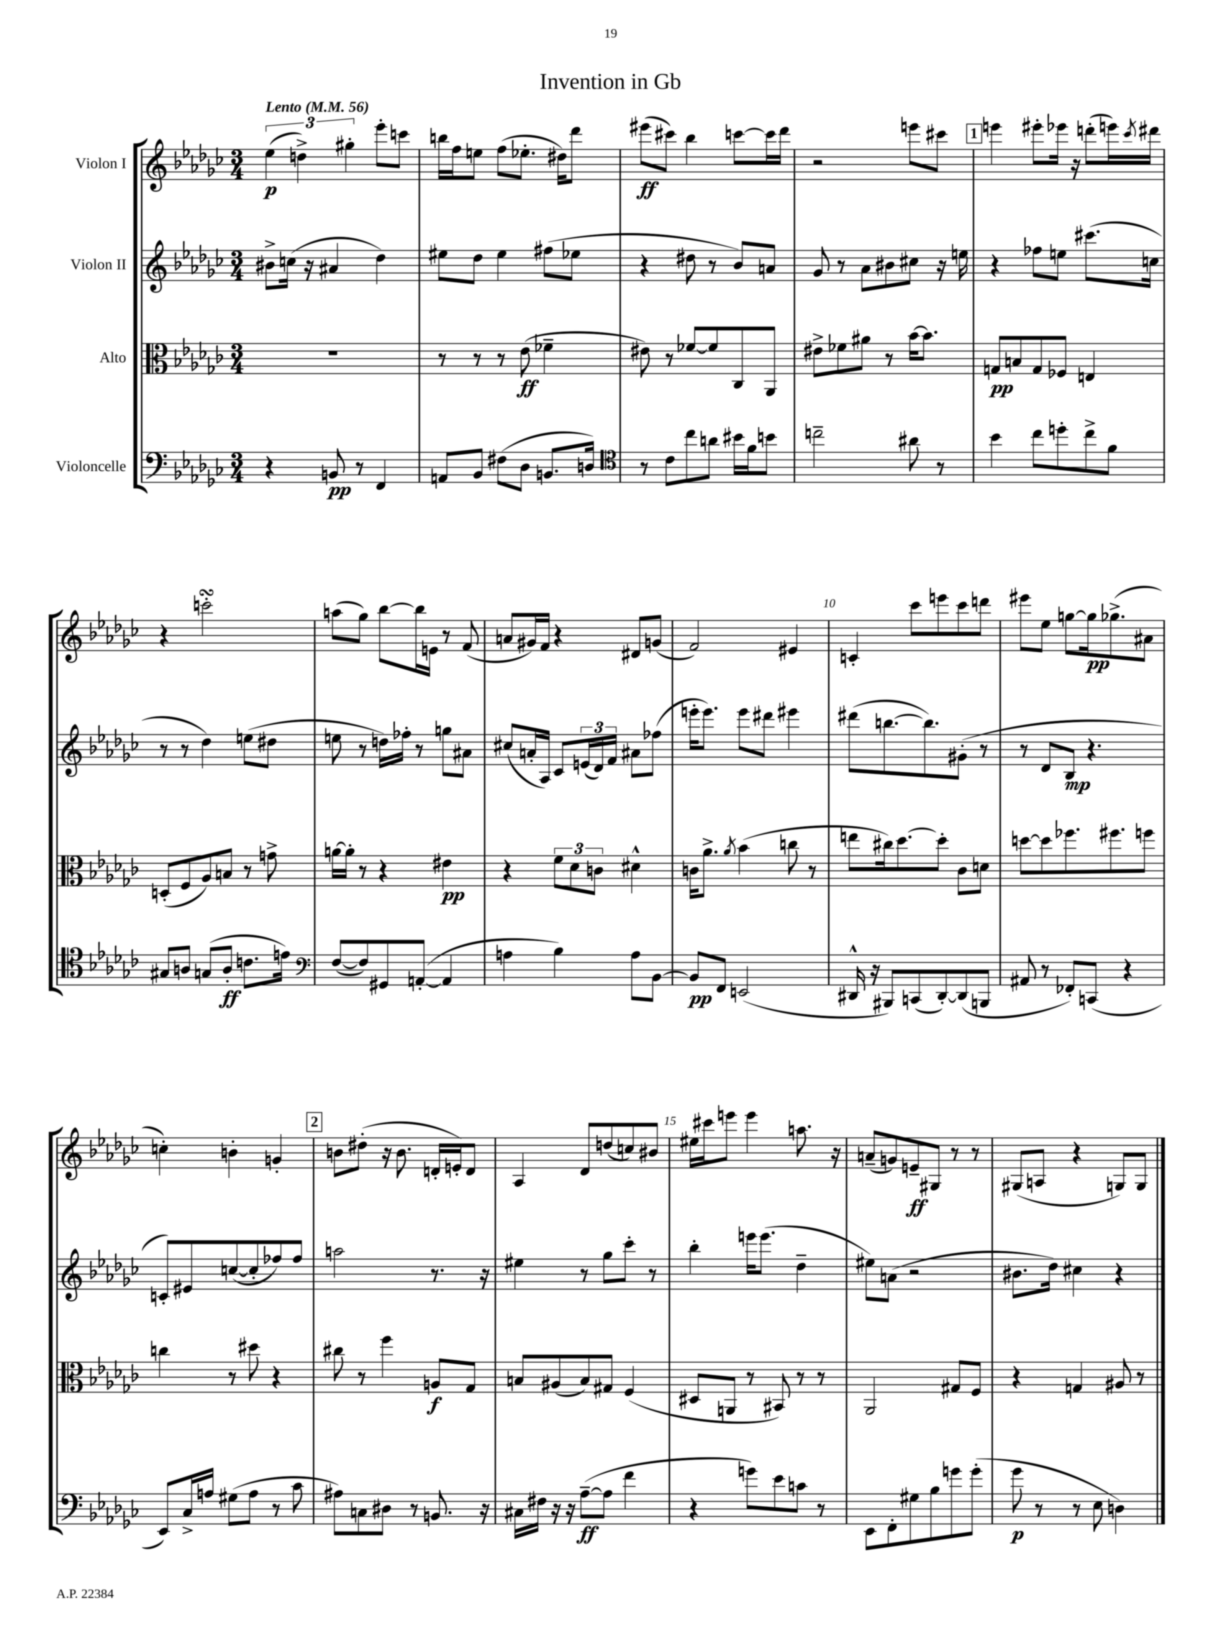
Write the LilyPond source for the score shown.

\header { title = "Invention in Gb" }
<<
\new StaffGroup <<
\new Staff = "s0" \with { instrumentName = "Violon I" } {
    \clef treble \key ges \major \numericTimeSignature \time 3/4 \tempo "Lento" 4 = 56
    \tuplet 3/2 { ees''4\p( d''4->) gis''4-. } ees'''8-. c'''8 |
    b''16 f''16 e''8 f''8( ees''8.-. dis''16) des'''8 |
    eis'''8\ff( cis'''8) bes''4 c'''8~ c'''16 des'''16 |
    r2 e'''8 cis'''8 |
    \mark \markup { \box "1" } e'''4 eis'''8-. ees'''16 r16 d'''8-.( e'''16) \acciaccatura { ces'''8 } dis'''16 |
    r4 c'''2-.\turn |
    a''8( ges''8) bes''8~ bes''16 e'16 r8 f'8( |
    a'8 gis'16) f'16 r4 dis'8 g'8( |
    f'2) eis'4 |
    c'4-. ces'''8 e'''8 ces'''8 d'''8 |
    eis'''8 ees''8 g''8~ g''16\pp ges''8.->( ais'8 |
    c''4-.) b'4-. g'4-. |
    \mark \markup { \box "2" } b'8 dis''8-.( r16 b'8. d'16-. e'16-.) d'8 |
    aes4 des'8 d''8( c''8) bis'8 |
    eis''16 cis'''16 e'''8 e'''4 a''8. r16 |
    a'8--( g'8) e'8--\ff gis8 r8 r8 |
    gis8( a8 r4 g8) g8 \bar "|." |
}
\new Staff = "s1" \with { instrumentName = "Violon II" } {
    \clef treble \key ges \major \numericTimeSignature \time 3/4
    bis'8-> c''16( r16 ais'4 des''4) |
    eis''8 des''8 eis''4 fis''8( ees''8 |
    r4 dis''8 r8 bes'8) a'8 |
    ges'8 r8 aes'8 bis'8 cis''8 r16 e''16 |
    \mark \markup { \box "1" } r4 fes''8 e''8 cis'''8.( c''16 |
    r8 r8 des''4) e''8( dis''8 |
    e''8 r8 d''16) fes''16-. r8 g''8 ais'8 |
    cis''8( a'16-. aes16) ces'8 \tuplet 3/2 { e'16( des'16) f'16 } ais'8 fes''8( |
    e'''16-. e'''8.) e'''8 dis'''8 eis'''4 |
    dis'''8( b''8.~ b''8.) gis'8-.( r8 |
    r8 des'8 bes8\mp r4. |
    c'8-.) eis'8 c''8~( c''8-. fes''8) fes''8 |
    \mark \markup { \box "2" } a''2 r8. r16 |
    eis''4 r8 ges''8 ces'''8-. r8 |
    bes''4-. e'''16 e'''8.( des''4-- |
    eis''8) a'8( r2 |
    bis'8. des''16) cis''4 r4 \bar "|." |
}
\new Staff = "s2" \with { instrumentName = "Alto" } {
    \clef alto \key ges \major \numericTimeSignature \time 3/4
    R2. |
    r8 r8 r8 ees'8\ff( fes'4-- |
    eis'8) r8 fes'8~ fes'8 ces8 aes,8 |
    eis'8-> fes'8 ais'8 r8 bes'16~ bes'8. |
    \mark \markup { \box "1" } g8\pp b8 g8 fes8 e4 |
    d8-.( f8 aes8) b8 r8 g'8-> |
    a'16~ a'16-. r8 r4 eis'4\pp |
    r4 \tuplet 3/2 { f'8 des'8 c'8 } dis'4-^ |
    c'16 aes'8.-> \acciaccatura { aes'8 } bes'4( c''8 r8 |
    e''8 cis''16) des''8.~ des''8-. ces'8 d'8 |
    d''8~ d''8 fes''8. fis''8. f''8 |
    c''4 r8 dis''8 r4 |
    \mark \markup { \box "2" } cis''8 r8 f''4 a8\f ges8 |
    b8 ais8( b8) gis8 f4( |
    dis8 a,8 r8 bis,8) r8 r8 |
    aes,2 gis8 f8 |
    r4 g4 ais8 r8 \bar "|." |
}
\new Staff = "s3" \with { instrumentName = "Violoncelle" } {
    \clef bass \key ges \major \numericTimeSignature \time 3/4
    r4 b,8\pp r8 f,4 |
    a,8 bes,8 fis8( des8 b,8. d16) |
    \clef tenor r8 ces'8 ces''8 a'8 bis'16 f'16 b'8 |
    c''2-- ais'8 r8 |
    \mark \markup { \box "1" } bes'4 ces''8 d''8-. ces''8-> f'8 |
    gis8 a8 g8( a8-.\ff c'8. e'16) |
    \clef bass f8~( f8) gis,8 a,8~-.( a,4 |
    a4 bes4) a8 bes,8~ |
    bes,8\pp f,8 e,2( |
    dis,16-^ r16 bis,,8) c,8( dis,8~-.) dis,8( b,,8 |
    ais,8 r8 fes,8-.) c,8( r4 |
    ees,8) ces16-> a16 gis8( a8 r8 ces'8 |
    \mark \markup { \box "2" } ais8) c8 dis8 r8 b,8. r16 |
    cis16 fis16 r16 r16 aes8~--\ff( aes8 f'4 |
    r4 g'8) ees'8 c'8 r8 |
    ees,8 f,8-. gis8 bes8 g'8 g'8-.( |
    ges'8\p r8 r8 ees8 d4) \bar "|." |
}
>>
>>
\layout { \context { \Score \override BarNumber.break-visibility = ##(#f #t #t) barNumberVisibility = #(every-nth-bar-number-visible 5) } }
